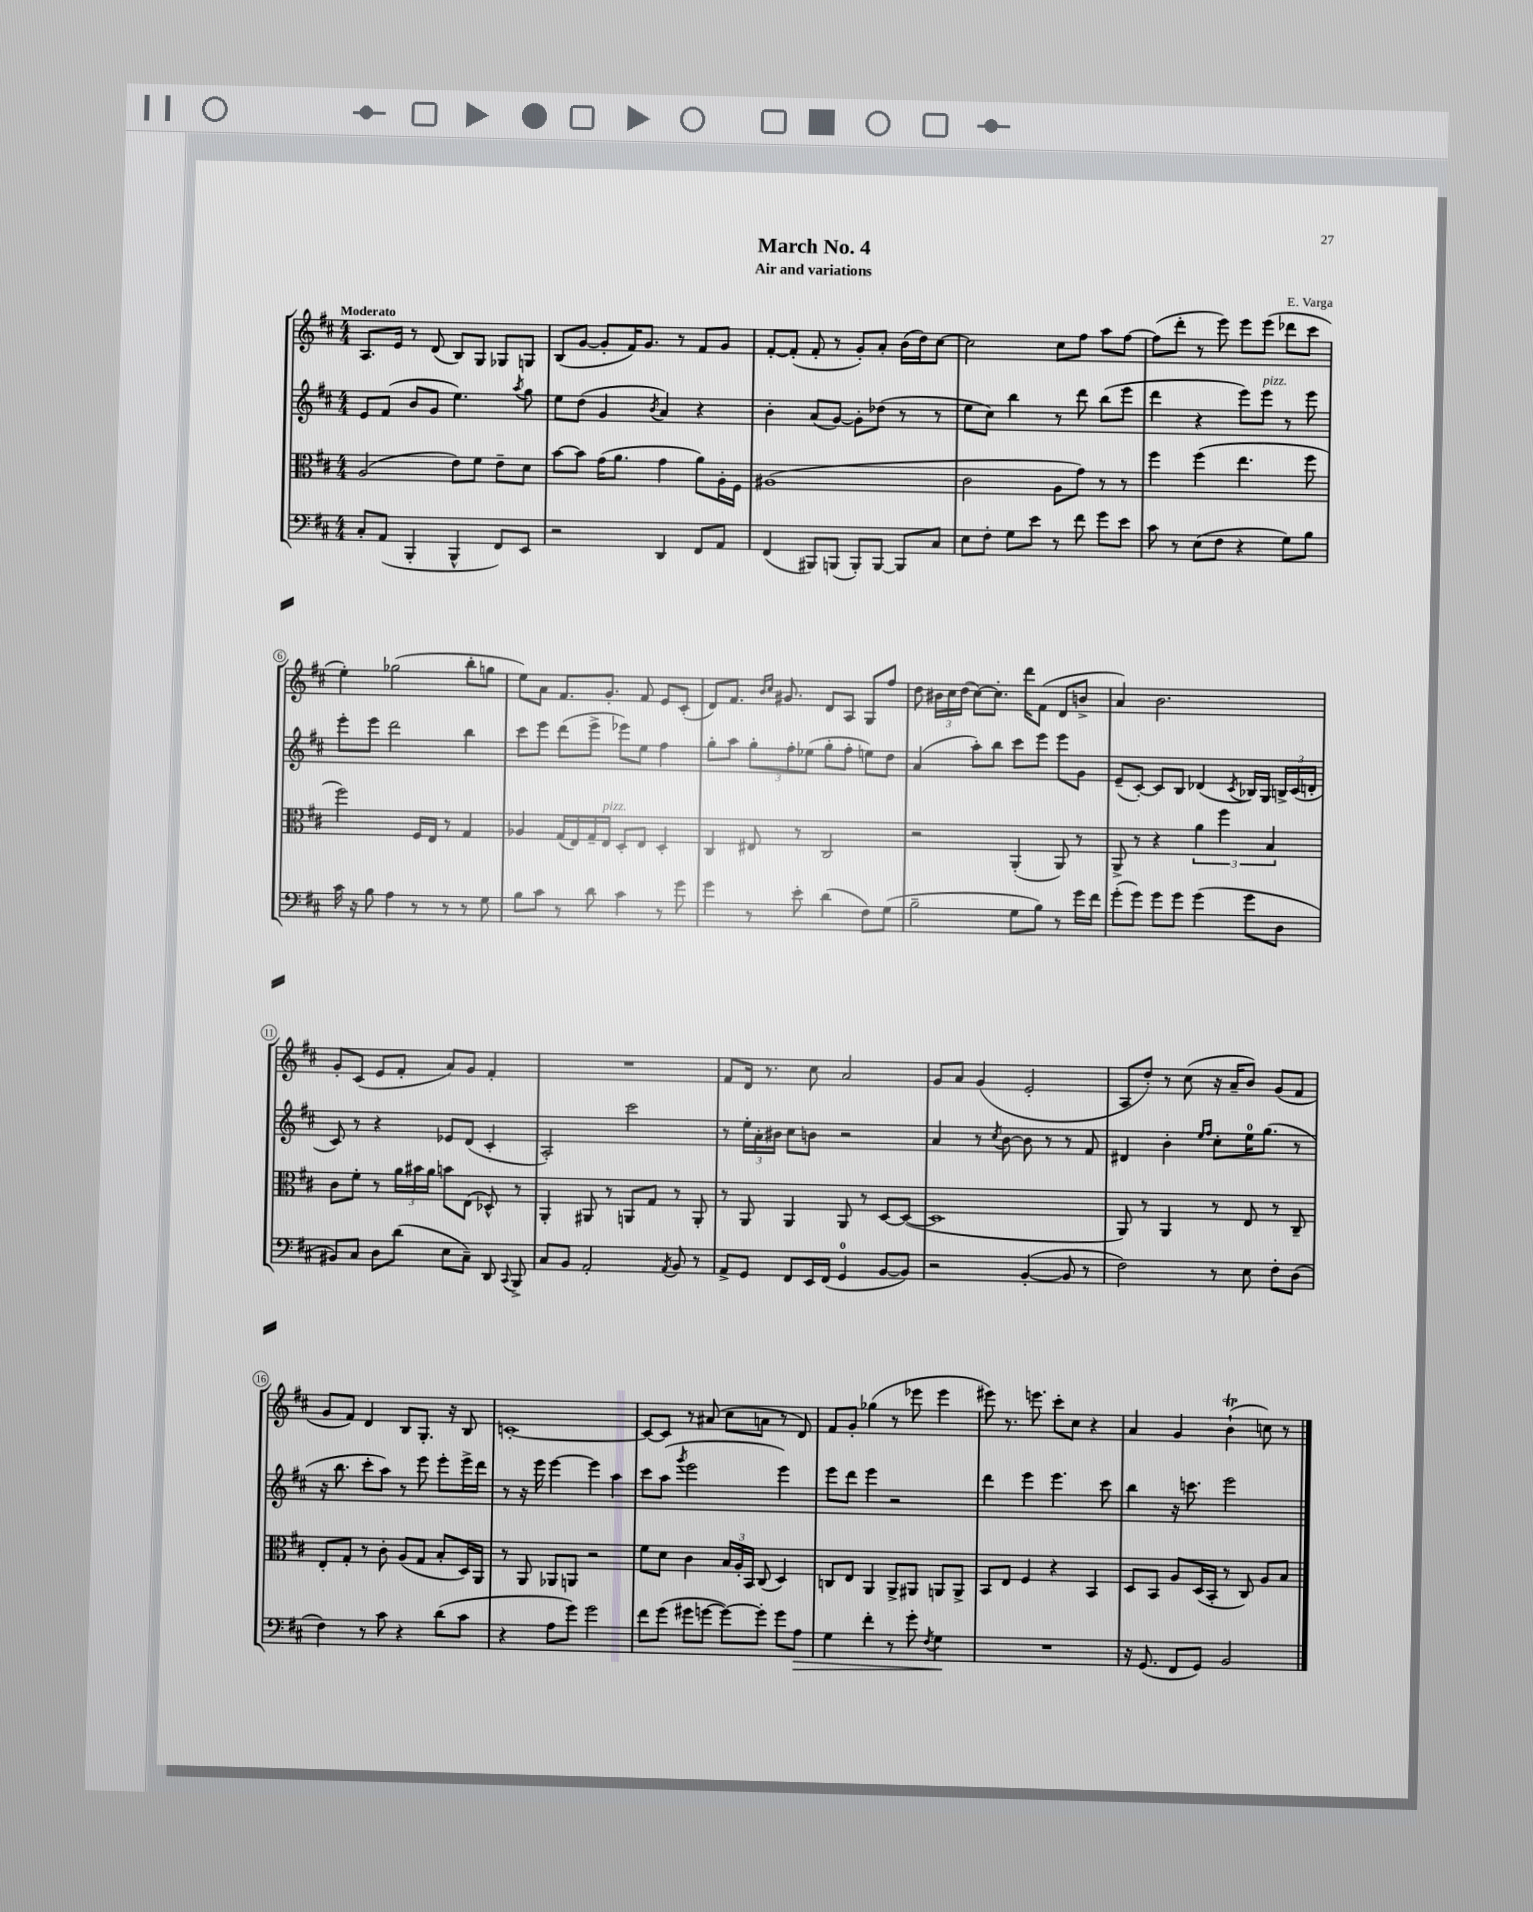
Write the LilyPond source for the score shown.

\header { title = "March No. 4" composer = "E. Varga" subtitle = "Air and variations" }
<<
\new StaffGroup <<
\new Staff = "s0" {
    \clef treble \key d \major \numericTimeSignature \time 4/4 \tempo "Moderato"
    \autoBeamOff a8.[ e'16] r8 d'8( b8[) g8] ges8[ g8] |
    b8[( g'8]~ g'8[-. fis'16) g'8.] r8 fis'8[ g'8] |
    fis'8[~-. fis'8]-.( fis'8-. r8 g'8[-.) a'8]-. b'16[( d''16) cis''8]~ |
    cis''2 cis''8[ fis''8] a''8[ fis''8]~ |
    fis''8[( d'''8]-. r8 e'''8) e'''8[ e'''8]( des'''8[ cis'''8] |
    e''4-.) ges''2( b''8[-. g''8] |
    e''8[) a'8] fis'8.[ g'8.]-. fis'8 e'8[ cis'8]-.( |
    d'8[) fis'8.] \grace { b'16[ cis''16] } gis'8. d'8[ a8] g8[ fis''8] |
    d''8 \tuplet 3/2 { bis'16[ cis''16 d''16]( } cis''8[~) cis''8.]-. d'''16[ fis'8]( d'8[ b'8]-> |
    a'4) b'2. |
    g'8[-. cis'8]( e'8[ fis'8]-. a'8[) g'8] fis'4-. |
    R1 |
    fis'8[ d'16] r8. cis''8 a'2 |
    g'8[ a'8] g'4( e'2-. |
    a8[ d''8]-.) r8 cis''8( r16 a'16[-- b'8]) g'8[( fis'8] |
    g'8[ fis'8]) d'4 b8[ g8.]-. r16 b8 |
    c'1~-. |
    c'8[~ c'8] r8 ais'8( cis''8[ a'8] r8 d'8) |
    fis'8[ g'8]-. ges''4( r8 ees'''8 ees'''4 |
    eis'''8) r8. e'''8. cis'''8[-. cis''8] r4 |
    a'4 g'4 b'4-!\trill( c''8) r8 \bar "|." |
}
\new Staff = "s1" {
    \clef treble \key d \major \numericTimeSignature \time 4/4
    \autoBeamOff e'8[ fis'8]( b'8[ g'8] e''4.) \acciaccatura { a''8 } g''8 |
    e''8[ d''8]( g'4 \acciaccatura { b'8 } a'4) r4 |
    b'4-. a'8[( g'8]~) g'8[-. des''8]( r8 r8 |
    e''8[ cis''8]) b''4 r8 d'''8 b''8[( e'''8] |
    d'''4 r4 e'''8[) e'''8]^\markup { \italic "pizz." } r8 e'''8 |
    e'''8[-. e'''8] d'''2 b''4 |
    cis'''8[ e'''8] d'''8[( e'''8]-> ees'''8[) e''8] fis''4 |
    g''8[-. a''8] \tuplet 3/2 { g''8[-. fis''8-. ees''8]( } g''8[-. fis''8]-. e''8[) d''8] |
    a'4( a''8[-.) b''8] cis'''8[ e'''8] e'''8[ g'8] |
    e'8[--( cis'8]~-.) cis'8[ b8] des'4( \acciaccatura { cis'8 } bes16[) g16] \tuplet 3/2 { b16[-> cis'16( d'16]-. } |
    cis'8) r8 r4 ees'8[ d'8]( cis'4-. |
    a2-.) cis'''2 |
    r8 \tuplet 3/2 { e''16[-. a'16-. bis'16] } cis''8[ b'8] r2 |
    a'4 r8 \acciaccatura { cis''8 } b'8~ b'8 r8 r8 fis'8 |
    dis'4 b'4-. \grace { e''16[ fis''16] } cis''8[-. e''16-0 g''8.]( r8 |
    r16 b''8. cis'''8[-. a''8]) r8 e'''8 e'''8[-. e'''16-> d'''16] |
    r8 r16 e'''16 e'''4~ e'''4 a''4 |
    cis'''8[ a''8]( \acciaccatura { g'''8 } e'''2 e'''4) |
    e'''8[ d'''8] e'''4 r2 |
    d'''4 e'''4 e'''4. cis'''8 |
    b''4 r16 c'''8. e'''2 \bar "|." |
}
\new Staff = "s2" {
    \clef alto \key d \major \numericTimeSignature \time 4/4
    \autoBeamOff a2( e'8[) fis'8] e'8[-- d'8] |
    b'8[~ b'8] g'16[( a'8.] g'4 a'8[) a16-. fis16] |
    ais1( |
    cis'2 a8[ g'8]) r8 r8 |
    fis''4 fis''4( e''4. fis''8 |
    fis''2) fis16[ e16] r8 g4 |
    aes4 g16[( e16) g16-- e16]^\markup { \italic "pizz." } d8[-. e8] d4-. |
    cis4 eis8 r8 cis2 |
    r2 a,4-.( a,8) r8 |
    a,8-> r8 r4 \tuplet 3/2 { a'4 fis''4 b4 } |
    cis'8[ fis'8]-. r8 \tuplet 3/2 { a'16[ bis'16 a'16] } b'8[ e8]( des8-^) r8 |
    a,4-. ais,8 r8 a,8[ g8] r8 a,8-. |
    r8 a,8 a,4 a,8 r8 d8[~ d8]~( |
    d1 |
    a,8) r8 a,4 r8 e8 r8 cis8-- |
    e8[-. g8]-. r8 cis'8-. a8[( g8] b8[-. d16) a,16] |
    r8 a,8 aes,8[ a,8] r2 |
    fis'8[ d'8] cis'4 \tuplet 3/2 { b16[ a16-. b,16] } cis8( d4) |
    c8[ e8] a,4 a,8[-> ais,8] a,8[ a,8]-> |
    b,8[ e8] fis4 r4 b,4 |
    d8[ b,8] a8[ d16( b,16]-. r8 cis8) a8[ b8] \bar "|." |
}
\new Staff = "s3" {
    \clef bass \key d \major \numericTimeSignature \time 4/4
    \autoBeamOff cis8[-. a,8]( b,,4-. b,,4-^ fis,8[) e,8] |
    r2 d,4 fis,8[ a,8] |
    fis,4( bis,,8[) b,,8]( b,,8[-.) b,,8]~ b,,8[ cis8] |
    e8[ fis8]-. g8[ e'8] r8 fis'8 g'8[ e'8] |
    cis'8 r8 e8[( fis8] r4 g8[) b8] |
    cis'16 r16 b8 a4 r8 r8 r8 g8 |
    b8[ cis'8] r8 d'8 cis'4 r8 g'8 |
    g'4 r8 e'8-. d'4( fis8[) g8]( |
    b2-- g8[ b8]) r8 g'16[ fis'16] |
    g'8[-.( g'8]) g'8[ g'8] g'4( g'8[ d8] |
    bis,8[) cis8] d8[ d'8]( e8[ cis8]--) d,8 \appoggiatura { cis,8 } b,,8-> |
    cis8[ b,8] a,2-. \acciaccatura { a,8 } b,8 r8 |
    a,8[-> g,8] fis,8[ e,16 fis,16]( g,4-0 b,8[~ b,8]) |
    r2 b,4~-.( b,8 r8 |
    fis2) r8 e8 fis8[-. d8]( |
    fis4) r8 cis'8 r4 d'8[( cis'8] |
    r4 a8[ g'8]) g'2 |
    fis'8[ g'8]( gis'8[ g'8]~ g'8[~) g'8]-. g'8[ a8]\> |
    g4 fis'4-. r8 g'8-. \acciaccatura { fis8 } g4\! |
    R1 |
    r16 g,8.( fis,8[ g,8]) b,2 \bar "|." |
}
>>
>>
\layout { \context { \Score \override BarNumber.stencil = #(make-stencil-circler 0.1 0.3 ly:text-interface::print) } }
